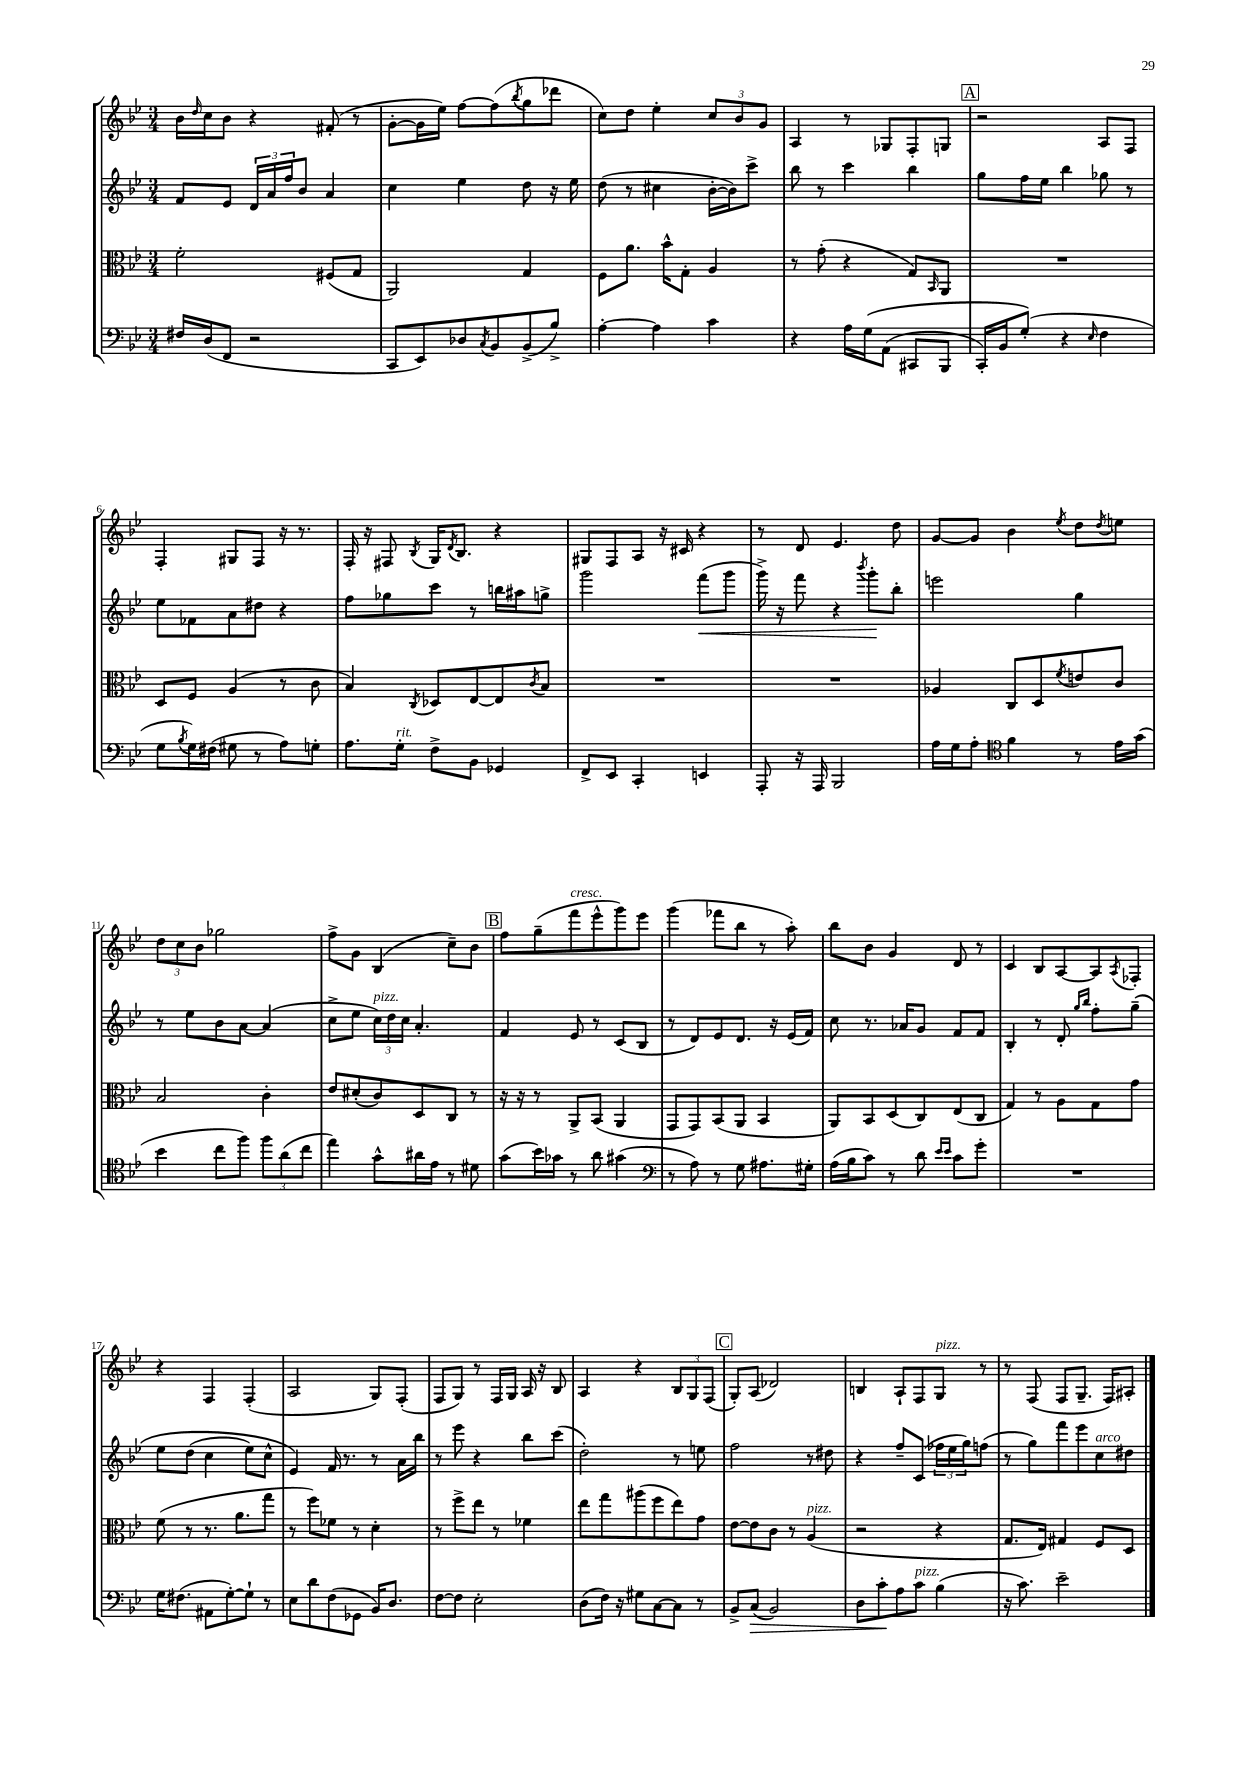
<<
\new StaffGroup <<
\new Staff = "s0" {
    \clef treble \key bes \major \numericTimeSignature \time 3/4
    bes'16 \grace { d''16 } c''16 bes'8 r4 fis'8-.( r8 |
    g'8~-. g'16 ees''16) f''8~ f''8( \acciaccatura { bes''8 } g''8 des'''8 |
    c''8) d''8 ees''4-. \tuplet 3/2 { c''8 bes'8 g'8 } |
    a4 r8 ges8 f8-. g8 |
    \mark \markup { \box "A" } r2 a8 f8 |
    f4-. gis8 f8 r16 r8. |
    f16-. r16 fis8 \acciaccatura { bes8 } g16 \acciaccatura { d'8 } bes8. r4 |
    gis8 f8 a8 r16 cis'16 r4 |
    r8 d'8 ees'4. d''8 |
    g'8~ g'8 bes'4 \acciaccatura { ees''8 } d''8 \acciaccatura { d''8 } e''8 |
    \tuplet 3/2 { d''8 c''8 bes'8 } ges''2 |
    f''8-> g'8 bes4( c''8--) bes'8 |
    \mark \markup { \box "B" } f''8 g''8--( f'''8^\markup { \italic "cresc." } ees'''8-^ g'''8) ees'''8 |
    g'''4( fes'''8 bes''8 r8 a''8-.) |
    bes''8 bes'8 g'4 d'8 r8 |
    c'4 bes8 a8~ a8 \acciaccatura { a8 } fes8-. |
    r4 f4 f4-.( |
    a2 g8) f8-.( |
    f8 g8) r8 f16 g16 a16 r16 bes8 |
    a4 r4 \tuplet 3/2 { bes8 g8 f8( } |
    \mark \markup { \box "C" } g8-.) a8( des'2) |
    b4 a8-! f8 g8^\markup { \italic "pizz." } r8 |
    r8 f8( f8 g8.-- f16) ais8-. \bar "|." |
}
\new Staff = "s1" {
    \clef treble \key bes \major \numericTimeSignature \time 3/4
    f'8 ees'8 \tuplet 3/2 { d'16 a'16 f''16 } bes'8 a'4 |
    c''4 ees''4 d''8 r16 ees''16 |
    d''8( r8 cis''4 bes'16~-. bes'16) c'''8-> |
    bes''8 r8 c'''4 bes''4 |
    \mark \markup { \box "A" } g''8 f''16 ees''16 bes''4 ges''8 r8 |
    ees''8 fes'8 a'8 dis''8 r4 |
    f''8 ges''8 c'''8 r8 b''16 ais''16 g''8-> |
    g'''2 f'''8\<( g'''8 |
    g'''16->) r16 f'''8 r4 \acciaccatura { bes'''8 } g'''8-.\! bes''8-. |
    e'''2 g''4 |
    r8 ees''8 bes'8 a'8~ a'4( |
    c''8-> ees''8 \tuplet 3/2 { c''16^\markup { \italic "pizz." }) d''16 c''16 } a'4.-. |
    \mark \markup { \box "B" } f'4 ees'8 r8 c'8( bes8 |
    r8 d'8) ees'8 d'8. r16 ees'16( f'16) |
    c''8 r8. aes'16 g'8 f'8 f'8 |
    bes4-. r8 d'8-. \grace { g''16 bes''16 } f''8-. g''8--\( |
    ees''8 d''8( c''4 ees''8) c''8-^ |
    ees'4\) f'16 r8. r8 a'16 bes''16 |
    r8 ees'''8 r4 bes''8 c'''8( |
    d''2-.) r8 e''8 |
    \mark \markup { \box "C" } f''2 r8 dis''8 |
    r4 f''8-- c'8( \tuplet 3/2 { fes''16 ees''16 g''16) } f''8( |
    r8 g''8) f'''8 ees'''8 c''8^\markup { \italic "arco" } dis''8 \bar "|." |
}
\new Staff = "s2" {
    \clef alto \key bes \major \numericTimeSignature \time 3/4
    f'2-. fis8( g8 |
    a,2) g4 |
    f8 a'8. bes'16-^ g8-. a4 |
    r8 g'8-.( r4 g8) \grace { bes,16 } a,8 |
    \mark \markup { \box "A" } R2. |
    d8 f8 a4( r8 c'8 |
    bes4) \acciaccatura { c8 } des8 ees8~ ees8 \acciaccatura { c'8 } bes8 |
    R2. |
    R2. |
    aes4 c8 d8 \acciaccatura { f'8 } e'8 c'8 |
    bes2 c'4-. |
    ees'8 dis'8-.( c'8) d8 c8 r8 |
    \mark \markup { \box "B" } r16 r16 r8 a,8-> bes,8( a,4 |
    g,8 g,8) bes,8( a,8 bes,4 |
    a,8) bes,8 d8( c8) ees8( c8 |
    g4) r8 a8 g8 g'8 |
    f'8( r8 r8. a'8. g''8 |
    r8 f''8) fes'8 r8 d'4-. |
    r8 f''8-> ees''8 r8 fes'4 |
    ees''8 g''8 ais''8( f''8 ees''8) g'8 |
    \mark \markup { \box "C" } ees'8~ ees'8 c'8 r8 a4^\markup { \italic "pizz." }( |
    r2 r4 |
    g8. ees16) gis4 f8 d8 \bar "|." |
}
\new Staff = "s3" {
    \clef bass \key bes \major \numericTimeSignature \time 3/4
    fis16 d16( f,8 r2 |
    c,8 ees,8) des8 \acciaccatura { c8 } bes,8 bes,8->( bes8->) |
    a4~-. a4 c'4 |
    r4 a16 g16\( a,8( cis,8 bes,,8 |
    \mark \markup { \box "A" } c,16-.) bes,16 g8-.(\) r4 \grace { ees16 } f4 |
    g8 \acciaccatura { bes8 } g16) fis16( gis8 r8 a8) g8-. |
    a8. g16-.^\markup { \italic "rit." } f8-> bes,8 ges,4 |
    f,8-> ees,8 c,4-. e,4 |
    a,,8-. r16 a,,16 bes,,2 |
    a16 g16 a8-. \clef tenor f'4 r8 ees'16 g'16( |
    bes'4 c''8 f''8) \tuplet 3/2 { f''8 a'8( c''8 } |
    ees''4) g'8-^ ais'16 ees'16 r8 dis'8 |
    \mark \markup { \box "B" } g'8( bes'16) ges'16 r8 a'8 gis'4( |
    \clef bass r8 a8) r8 g8 ais8. gis16-. |
    a16( bes16 c'8) r8 d'8 \grace { ees'16 ees'16 } c'8 g'8-. |
    R2. |
    g16 fis8.( ais,8 g8~-.) g8-! r8 |
    ees8 d'8 f8( ges,8 bes,16) d8. |
    f8~ f8 ees2-. |
    d8( f16) r16 gis8 c8~ c8 r8 |
    \mark \markup { \box "C" } bes,8-> c8\>( bes,2) |
    d8 c'8-.\! a8 c'8^\markup { \italic "pizz." } bes4( |
    r16 c'8.) ees'2-- \bar "|." |
}
>>
>>
